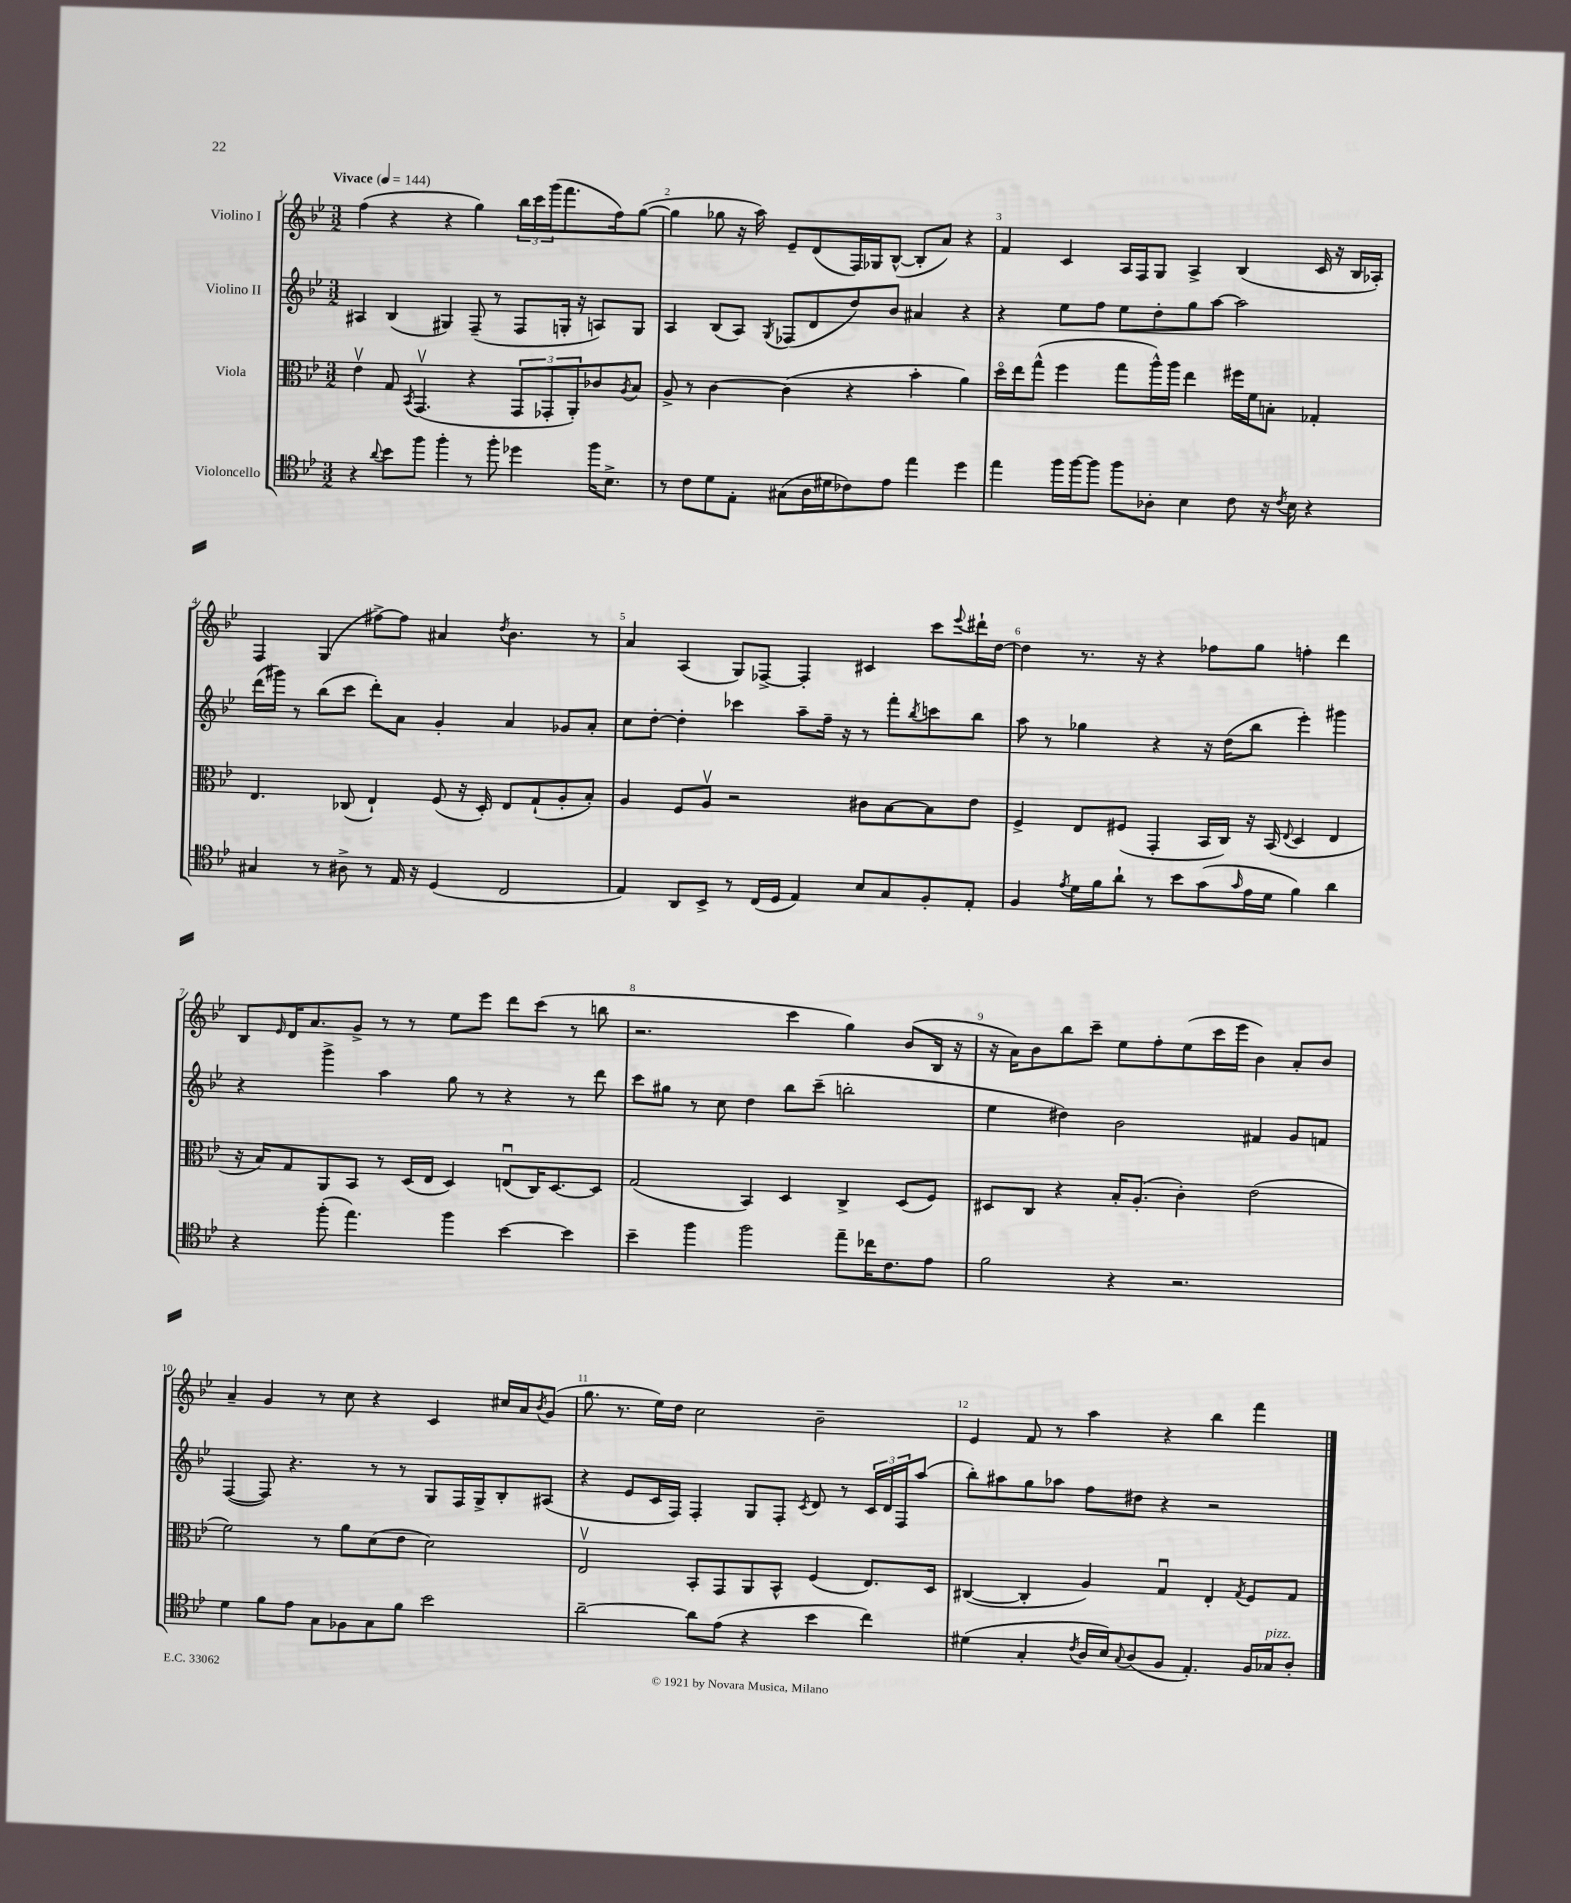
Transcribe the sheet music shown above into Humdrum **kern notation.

**kern	**kern	**kern	**kern
*staff4	*staff3	*staff2	*staff1
*clefC4	*clefC3	*clefG2	*clefG2
*k[b-e-]	*k[b-e-]	*k[b-e-]	*k[b-e-]
*M3/2	*M3/2	*M3/2	*M3/2
*MM144	*MM144	*MM144	*MM144
4r	4e-v	4A#	(4ff
8qqa	.	.	.
8b-	8G	(4B-	4r
.	8qBB-	.	.
8ff	(4.GGv	.	.
4ff'	.	4G#)	4r
8r	4r	(8F~	4gg)
8ff'	.	8r	.
4dd-	12GG	8F	24bb-
.	.	.	24ccc
.	12GG-'	.	(24ggg
.	.	16G'	8.fff
.	12AA')	.	.
.	.	16r	.
16ff	8c-	8A)	.
8.B-^	.	.	16ff)
.	8qA	.	.
.	8B-	8G	([8gg
=	=	=	=
8r	8A^	4A	4gg]
8c	8r	.	.
8d	[4c	(8B-	8gg-
8E-'	.	8A)	16r
.	.	.	16aa)
.	.	8qG	.
(8G#	(4c]	(8F-	8e-~
16A	.	8d	(8d
16d#	.	.	.
8c-)	4r	8dd)	16F)
.	.	.	16G-
8e-	.	8b-	([8B-^^
4ee-	4b-'	4a#	8B-']
.	.	.	8a)
4dd	4a)	4r	4r
=	=	=	=
4ee-	16ddo	4r	4f
.	16ee-	.	.
.	(8gg^^	.	.
16ff	4ff	8ee-	4c
[16ff	.	.	.
8ff]	.	8ff	.
8ff	8gg	8ee-	16A
.	.	.	16F
8A-'	16aa^^)	8dd'	8G
.	16aa	.	.
4B-	4ee-	8gg	4A^
.	.	[8aa	.
8c	16ff#	2aa]	(4B-
.	16f	.	.
16r	8B'	.	.
8qc	.	.	.
16B-	.	.	.
4r	4G-'	.	16c
.	.	.	16r
.	.	.	16B-
.	.	.	16A-')
=	=	=	=
4G#	4.E-	(16ddd	4F
.	.	16ggg#)	.
.	.	8r	.
8r	.	(8bb-	(4G
8A#^	(8C-	8ccc	.
8r	4E-`)	8ddd')	[8ff#^)
16E-	.	8a	8ff#]
16r	.	.	.
(4D	(8F	4g'	4a#
.	16r	.	.
.	16D')	.	.
.	.	.	8qdd
2C	8E-	4a	4.b-
.	(8G`	.	.
.	8A'	8g-	.
.	8B-')	8a'	8r
=	=	=	=
4E-)	4A	8cc	4a
.	.	[8dd'	.
8AA	8F	4dd']	(4A
8BB-^	8Av	.	.
8r	2r	4ccc-	8G)
(16C	.	.	[8F-^
16D	.	.	.
4E-)	.	8aa~	4F-']
.	.	16ff~	.
.	.	16r	.
8B-	8c#	8r	4c#
8G	[8B-	8fff'	.
.	.	8qbb-	.
8F'	8B-]	8ccc	8ccc
.	.	.	8qqeee-
8E-'	8e-	8bb-	16ddd#`
.	.	.	[16dd
=	=	=	=
4F	4F^	8aa	4dd]
.	.	8r	.
8qe-	.	.	.
16d	8E-	4gg-	8.r
16f	.	.	.
8a`	(8F#	.	.
.	.	.	16r
8r	4GG'	4r	4r
8b-	.	.	.
(8g	16BB-	16r	8ff-
.	16C)	(16dd	.
16qqg	.	.	.
16e-	16r	8bb-	8gg
16d	(16BB-	.	.
.	8qqE-	.	.
4f)	4D	4eee-')	4ff'
4a	4E-	4ggg#	4ddd
=	=	=	=
4r	16r	4r	8B-
.	16B-)	.	.
.	.	.	16qqe-
.	8G	.	16d
.	.	.	8.a
(8ff'	8AA	4ggg^	.
4.ee-)	8BB-	.	8g^
.	8r	4aa	8r
.	(16D	.	8r
.	16E-	.	.
4ff	4D)	8gg	8ee-
.	.	8r	8eee-
[4b-	(8Eu	4r	8ddd
.	16C)	.	(8ccc
.	[8.D	.	.
4b-]	.	8r	8r
.	8D]	8ddd	8bb
=	=	=	=
4b-~	(2G	8ccc	2.r
.	.	8gg#	.
4ff	.	8r	.
.	.	8cc	.
2ff	4BB-)	4dd	.
.	4D	8bb-	4ccc
.	.	(8ccc~	.
8ee-~	4C^	2bb'	4gg)
16cc-	.	.	.
8.c	.	.	.
.	(8D	.	(8b-
8e-	8F)	.	16B-
.	.	.	16r
=	=	=	=
2f	8D#	4ee-	16r
.	.	.	16a)
.	8C	.	8b-
.	4r	4dd#)	8bb-
.	.	.	8ccc~
4r	16B-'	2b-	8ee-
.	(8.A'	.	.
.	.	.	8ff'
2.r	4c')	.	(8ee-
.	.	.	16ccc
.	.	.	16eee-
.	(2e-	4f#	4b-)
.	.	8g	8a'
.	.	8f	8b-
=	=	=	=
4d	2f)	([4F	4a~
8f	.	8F])	4g
8e-	.	4.r	.
8G	8r	.	8r
8F-	8a	.	8cc
8G	(8d	8r	4r
8f	8e-	8r	.
2b-	2d)	8G	4c
.	.	16F	.
.	.	16G^	.
.	.	8B-'	16cc#
.	.	.	16a
.	.	.	8qb-
.	.	(8A#	(8g
=	=	=	=
[2a~	2E-v	4r	8.gg
.	.	.	8.r
.	.	8e-	.
.	.	16c	16ee-)
.	.	16F)	16dd
8a]	8BB-'	4F'	2cc
(8e-	8GG	.	.
4r	8AA	8G	.
.	8BB-^^	8F'	.
.	.	8qc	.
4b-	(4F	8d	2b-~
.	.	8r	.
4cc)	8.E-)	24c	.
.	.	24d	.
.	.	24F	.
.	.	(8aa	.
.	16D	.	.
=	=	=	=
(4d#	([4C#	8bb-')	4e-
.	.	8aa#	.
4G'	4C#']	8gg	8f
.	.	8aa-	8r
8qc	.	.	.
16A	4A)	8ff	4aa
16B-)	.	.	.
8qqG	.	.	.
(8A	.	8dd#	.
8F	4Gu	4r	4r
4.E-')	.	.	.
.	4E-'	2r	4bb-
.	8qG	.	.
16F	8F	.	4fff
16G-	.	.	.
8A'	8G	.	.
==	==	==	==
*-	*-	*-	*-
